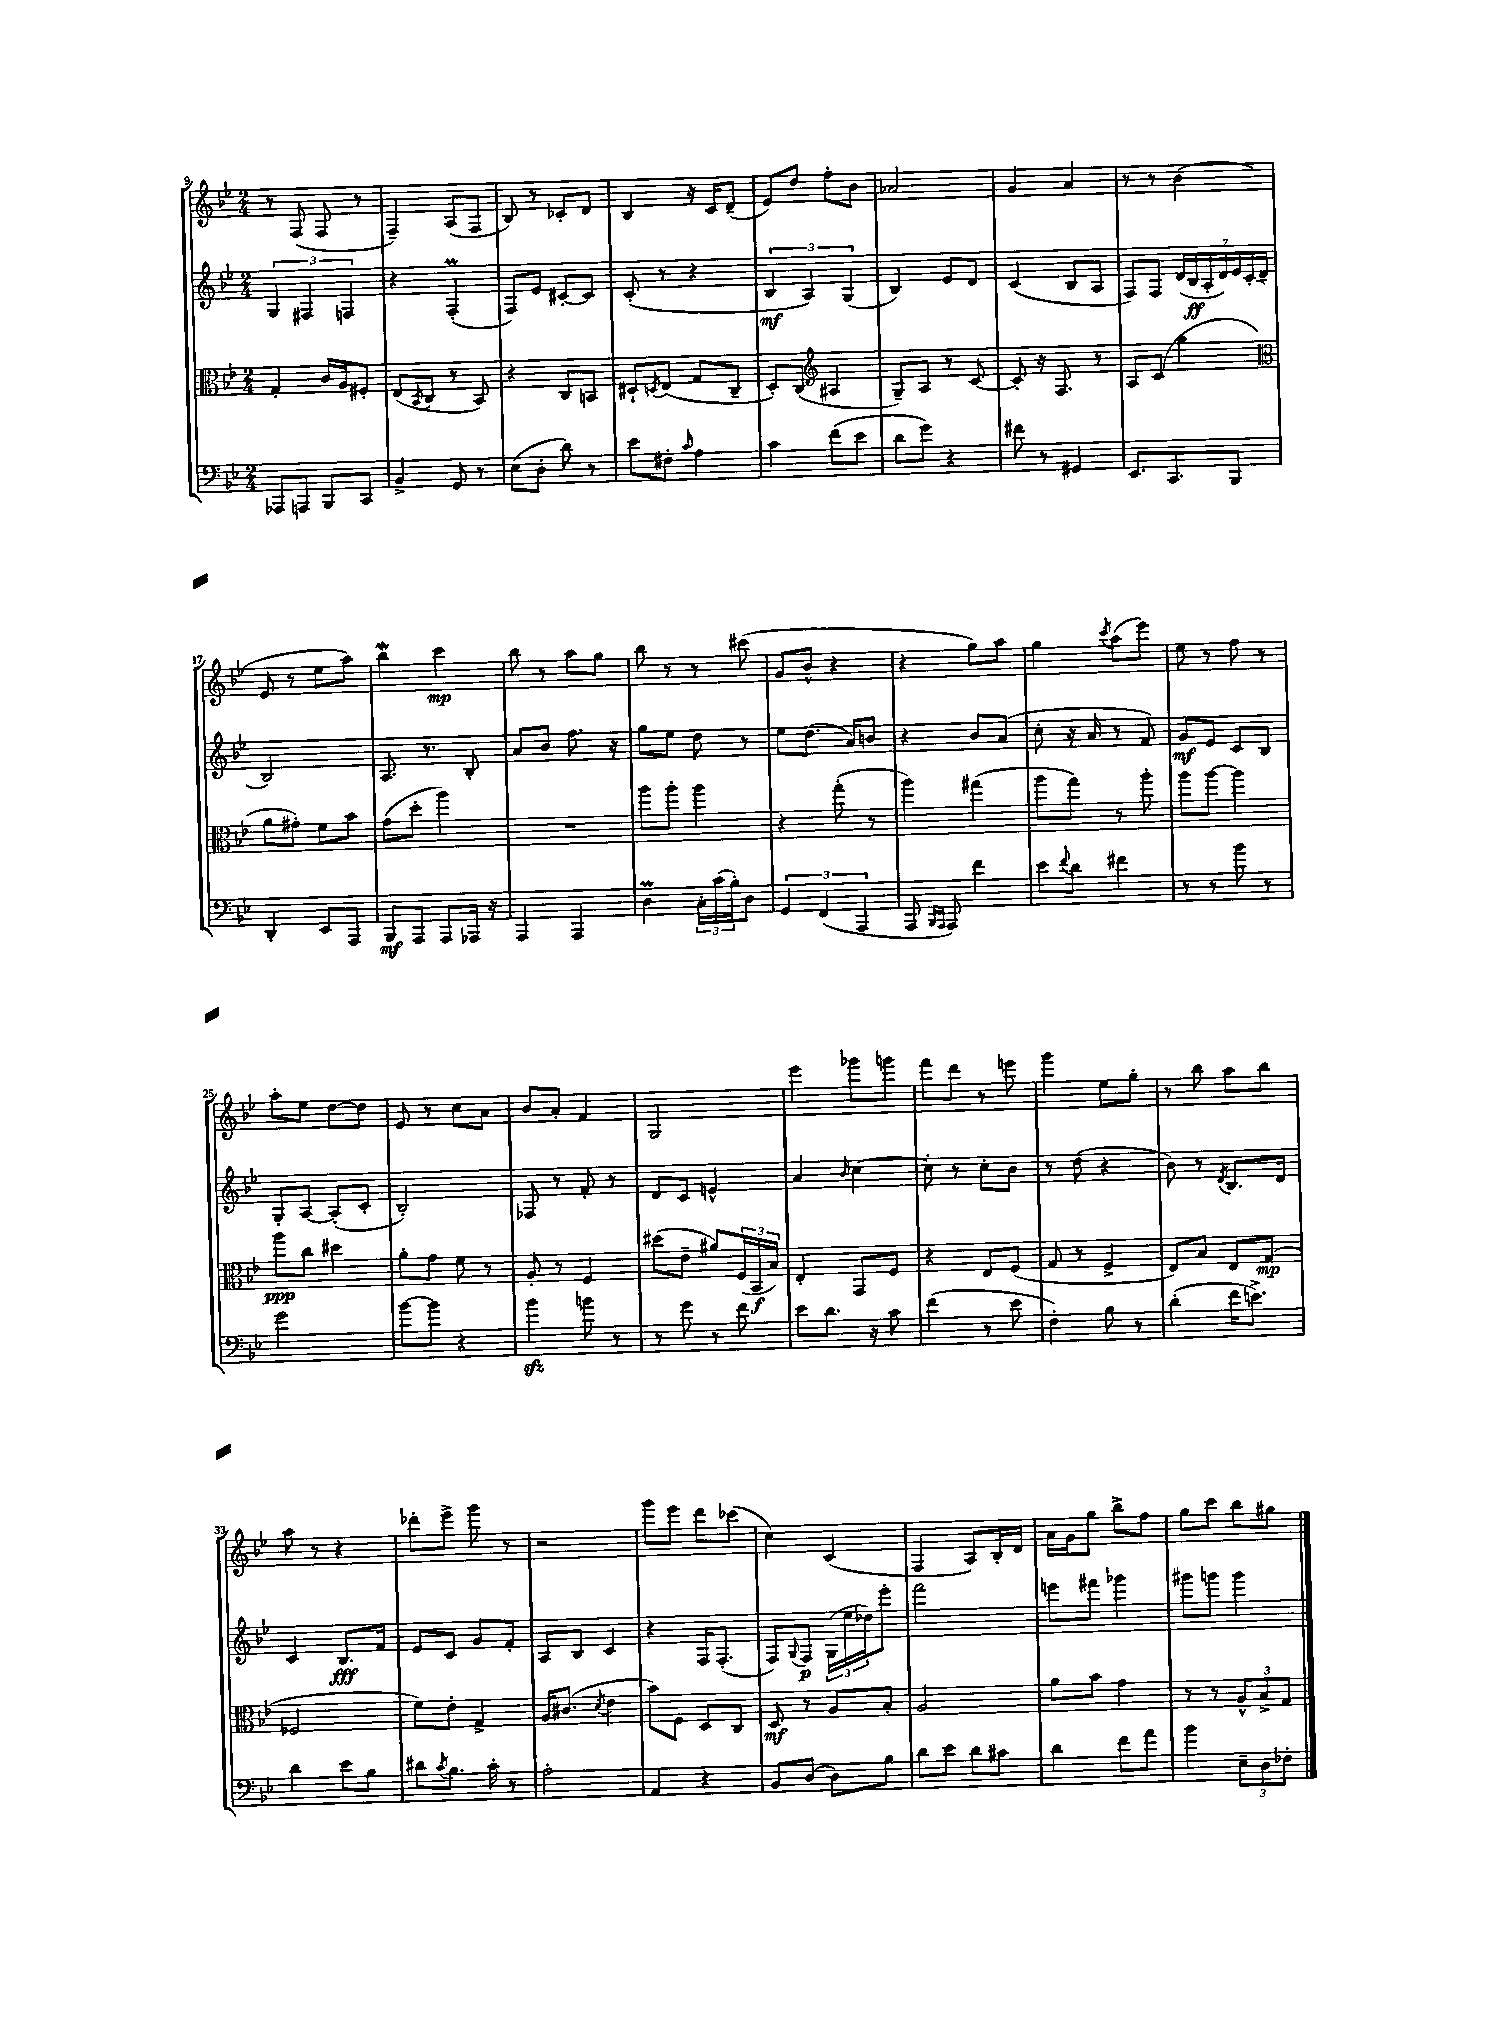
<<
\new StaffGroup <<
\new Staff = "s0" {
    \clef treble \key bes \major \numericTimeSignature \time 2/4
    r8 f8( f8 r8 |
    f4--) a8( f8 |
    bes8) r8 ces'8-. d'8 |
    bes4 r16 c'16 d'8--( |
    ees'8) d''8 f''8-. bes'8 |
    aes'2 |
    g'4 a'4 |
    r8 r8 bes'4( |
    ees'8 r8 ees''8 a''8) |
    bes''4\mordent c'''4\mp |
    bes''8 r8 a''8 g''8 |
    bes''8 r8 r8 cis'''8( |
    g'8 bes'8-^ r4 |
    r4 g''8) a''8 |
    g''4 \acciaccatura { c'''8 } a''8( ees'''8) |
    ees''8 r8 f''8 r8 |
    a''8-. ees''8 d''8~ d''8 |
    ees'8 r8 c''8 a'8 |
    bes'8 a'8-. f'4 |
    g2 |
    ees'''4 ges'''8 g'''8 |
    f'''8 d'''8 r8 e'''8 |
    g'''4 ees''8 g''8-. |
    r8 bes''8 a''8 bes''8 |
    a''8 r8 r4 |
    des'''8-. ees'''8-> g'''8 r8 |
    r2 |
    g'''8 ees'''8 d'''8 ces'''8( |
    c''4) c'4( |
    f4 a8) bes16-. d'16 |
    a'16 g'16 g''8 bes''8-> f''8 |
    g''8 c'''8 bes''8 gis''8 \bar "|." |
}
\new Staff = "s1" {
    \clef treble \key bes \major \numericTimeSignature \time 2/4
    \tuplet 3/2 { g4 fis4 f4 } |
    r4 f4-.\prall( |
    f8) ees'8 cis'8~-. cis'8 |
    c'8-.( r8 r4 |
    \tuplet 3/2 { bes4\mf a4) g4( } |
    bes4) ees'8 d'8 |
    c'4( bes8 a8 |
    f8) f8 \tuplet 7/4 { d'16( bes16\ff a16-. d'16) ees'16 c'16-. d'16--( } |
    bes2) |
    a8. r8. bes8-. |
    a'8 bes'8 f''8. r16 |
    g''8 ees''8 d''8 r8 |
    ees''8 d''8.( a'16) b'8 |
    r4 bes'8 a'8( |
    c''8-. r16 a'16 r8 f'8) |
    g'8\mf ees'8 c'8 bes8 |
    g8-. a8~ a8-.( c'8-. |
    bes2-.) |
    fes8 r8 f'8-. r8 |
    d'8 c'8 e'4-^ |
    a'4 \grace { bes'16 } c''4~ |
    c''8-. r8 c''8-. bes'8 |
    r8 d''8( r4 |
    bes'8) r8 \acciaccatura { d'8 } bes8. d'16 |
    c'4 bes8.\fff f'16 |
    ees'8 c'8 g'8 f'8-. |
    a8 bes8 c'4 |
    r4 f16 f8.-.( |
    f8) \appoggiatura { g8 } f8\p \tuplet 3/2 { g16( ees''16 des''16) } ees'''8-. |
    f'''2 |
    e'''8 fis'''8 ges'''4 |
    gis'''8 g'''8 g'''4 \bar "|." |
}
\new Staff = "s2" {
    \clef alto \key bes \major \numericTimeSignature \time 2/4
    g4-. c'16 a16 fis8-. |
    ees8( \acciaccatura { bes,8 } c8 r8 bes,8) |
    r4 c8 b,8 |
    dis8-! \acciaccatura { d8 } ees8( g8 c8-- |
    d8-.) c8( \clef treble ais4 |
    g8--) a8 r8 c'8~ |
    c'8-. r16 f8. r8 |
    a8 c'8( g''4 |
    \clef alto a'8 gis'8-.) f'8 bes'8 |
    g'8( d''8-. a''4) |
    R2 |
    a''8 a''8-. a''4 |
    r4 g''8-.( r8 |
    a''4) gis''4( |
    a''8 g''8) r8 a''8-. |
    a''8 a''8~ a''4 |
    a''8\ppp c''8 dis''4 |
    a'8-. g'8 f'8 r8 |
    a8-. r8 f4 |
    dis''8( ees'8-- ais'8) \tuplet 3/2 { f16( bes,16\f bes16) } |
    ees4-. g,8 f8 |
    r4 ees8 f8( |
    g8 r8 f4-> |
    ees8) bes8 ees8 g8\mp( |
    fes2 |
    f'8) ees'8-. g4-> |
    a16 cis'8.( \acciaccatura { d'8 } ees'4 |
    bes'8) f8 d8 c8 |
    d8\mf r8 a8 bes8-. |
    a2 |
    a'8 bes'8 g'4 |
    r8 r8 \tuplet 3/2 { a8-^ bes8-> g8 } \bar "|." |
}
\new Staff = "s3" {
    \clef bass \key bes \major \numericTimeSignature \time 2/4
    aes,,8 a,,8 bes,,8 c,8 |
    bes,4-> g,8 r8 |
    ees8( d8-. d'8) r8 |
    ees'8 fis8-. \grace { c'16 } a4 |
    c'4 f'8( ees'8 |
    d'8 g'8) r4 |
    fis'8 r8 gis,4 |
    ees,8. c,8. bes,,8 |
    d,4-. ees,8 a,,8 |
    bes,,8\mf a,,8 a,,8 aes,,16 r16 |
    a,,4 a,,4 |
    d4\prall \tuplet 3/2 { c16-. c'16( bes16-.) } d8 |
    \tuplet 3/2 { g,4 f,4( a,,4 } |
    a,,8 \grace { bes,,16 a,,16 } a,,8) f'4 |
    ees'8 \appoggiatura { f'8 } d'8 fis'4 |
    r8 r8 bes'8 r8 |
    g'2 |
    bes'8~ bes'8 r4 |
    bes'4\sfz b'8 r8 |
    r8 g'8 r8 f'8 |
    ees'8 d'8. r16 c'8 |
    f'4( r8 ees'8 |
    f4-.) bes8 r8 |
    d'4-.( f'16 e'8.->) |
    d'4 ees'8 bes8 |
    dis'8 \acciaccatura { c'8 } bes8. c'16-. r8 |
    a2-. |
    a,4 r4 |
    bes,8 d8( d8) bes8 |
    d'8 ees'8 d'8 cis'8 |
    d'4 f'8 a'8 |
    bes'4 \tuplet 3/2 { ees8-- d8 fes8-. } \bar "|." |
}
>>
>>
\layout { \context { \Score currentBarNumber = #9 } }
